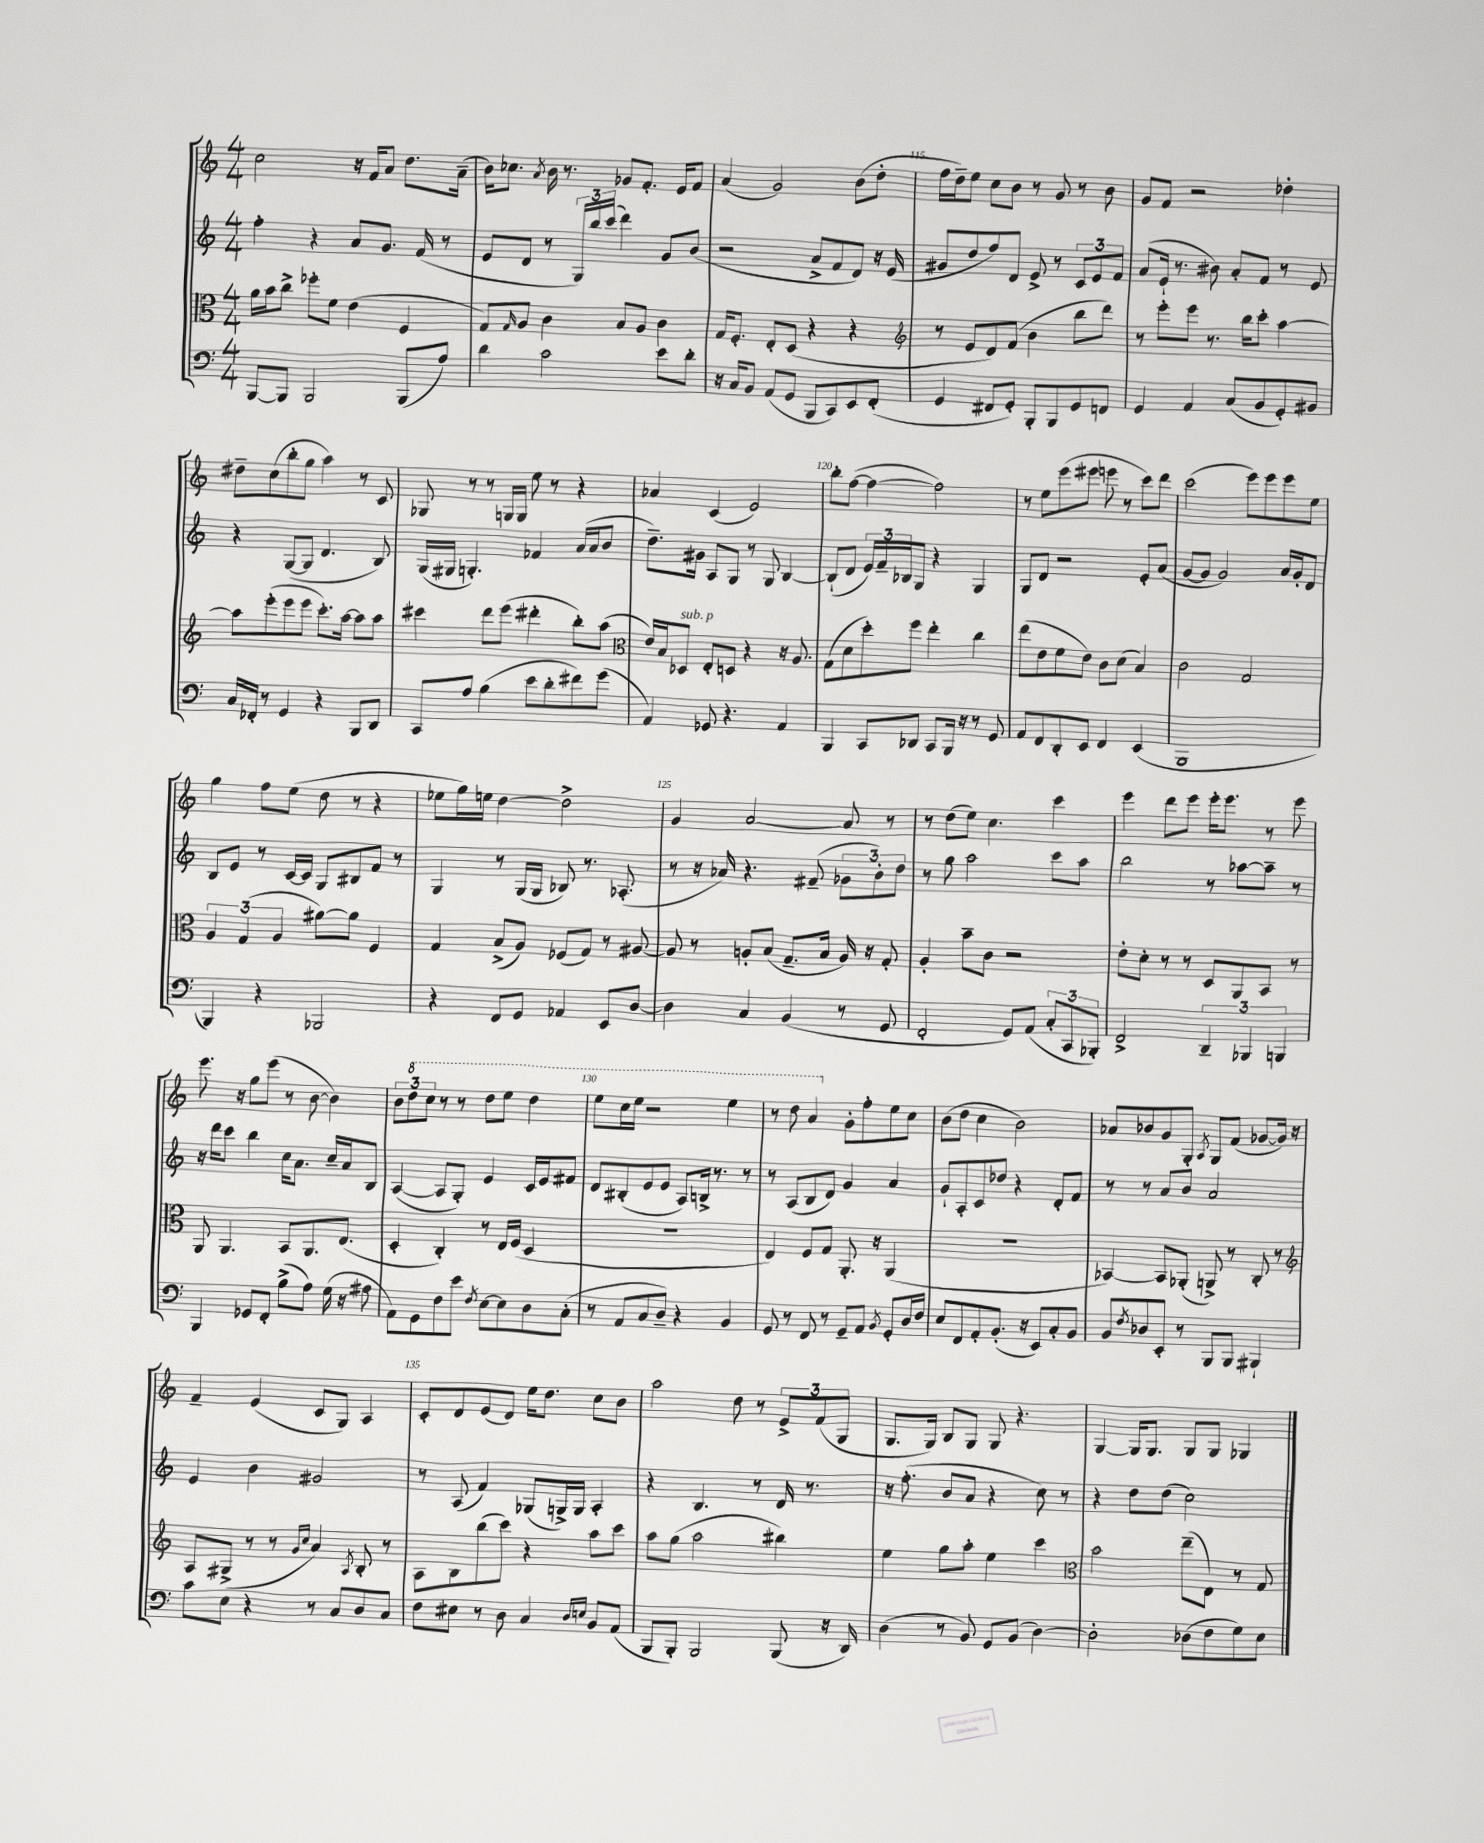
<<
\new StaffGroup <<
\new Staff = "s0" {
    \clef treble \key c \major \numericTimeSignature \time 4/4
    c''2 r16 f'16 a'8 d''8. a'16--( |
    b'16) ces''8. \acciaccatura { a'8 } b'16 r8. ges'8 f'8.-. e'16 f'8 |
    a'4( g'2) b'8( d''8-. |
    f''16 d''16--) e''8 c''8 b'8 r8 g'8 r8 b'8 |
    g'8 f'8 r2 des''4-. |
    dis''8-- c''8( b''8-. g''8 a''4) r8 c'8 |
    ges8 r8 r8 g16 g16 e''8 r8 r4 |
    aes'4 c'4( e'2) |
    b''8-. f''8~( f''4~ f''2) |
    r8 e''8 e'''8( eis'''8 e'''8 r8 c'''8) d'''8 |
    c'''2( e'''8) e'''8 e'''8 e''8 |
    g''4 f''8 e''8( d''8 r8 r4 |
    ees''8 g''16) e''16 d''4~ d''2-> |
    g'4 a'2~ a'8 r8 |
    r8 d''8( e''8) c''4. c'''4 |
    e'''4 d'''8 e'''8 e'''16-. e'''8. r8 e'''8 |
    e'''8. r16 g''8 e'''8( r8 b'8~ b'4) |
    \tuplet 3/2 { b'8 \ottava #1 d'''8 c'''8 } r8 r8 d'''8 e'''8 d'''4 |
    e'''8 c'''16 e'''16 r2 e'''4 |
    r8 d'''8 a''4 \ottava #0 g'8-. f''8-. e''8 c''8 |
    b'8( d''8 c''4 b'2) |
    aes'8 bes'8 g'8 g8-. \acciaccatura { a8 } g8 f'8( ges'8~ ges'16) r16 |
    f'4-- e'4( c'8 g8) a4 |
    c'8-. d'8 e'8( d'8) e''16 d''8. c''8 b'8 |
    a''2 d''8 r8 \tuplet 3/2 { e'8-> f'8( g8 } |
    g8. g16) b8 g8 g8 r4. |
    g4~ g16 g8. g8 g8 ges4 \bar "|." |
}
\new Staff = "s1" {
    \clef treble \key c \major \numericTimeSignature \time 4/4
    f''4-. r4 a'8 g'8. f'16( r8 |
    e'8 d'8 r8 \tuplet 3/2 { g16) b''16 c'''16( } d'''4) g'8 b'8( |
    r2 a'8-> f'8 d'8) r16 e'16( |
    gis'8 d''8 f''8) d'8 e'8-> r8 \tuplet 3/2 { c'8 e'8 f'8 } |
    a'8( e'16-! r8. bis'8) a'8-. f'8 r8 e'8 |
    r4 g8~( g8 d'4. b8) |
    g16( gis16 g4.-.) fes'4 a'16( a'16 b'8 |
    d''8.--) gis'16 a8 g8 r8 g8 b4~ |
    b8-!( d'8 \tuplet 3/2 { e'16) f'16-- bes16 } g8 r4 g4 |
    g8 d'8 r2 e'8-. a'8( |
    g'8~ g'8 g'2) a'16 g'16-. d'8 |
    b8 e'8 r8 c'16~ c'16 g8 bis8 f'8 r8 |
    g4 r8 g16( g16 bes8) r8. aes8.-.( |
    r8 r16 aes'16) r4. fis'8--( \tuplet 3/2 { ges'8 b'8-.) d''8 } |
    r8 g''8 a''2 c'''8 a''8 |
    b''2 r8 aes''8~ aes''8-- r8 |
    r16 d'''16 c'''8 b''4 c''16 a'8. c''16-- a'16 b8 |
    a4~( a8 g8-.) e'4 c'16 e'16 fis'8 |
    d'8 bis8-.( e'8 e'8 a8) b16-> r8. r8 |
    r8 a8( b8 d'8) g'4 a'4 |
    g'8-! a8-. c'8 des''8 r4 d'8-. f'8 |
    r8 r8 a'8 b'8 a'2 |
    e'4 b'4 gis'2 |
    r8 a8( f'4) ges8( g16->) g16 a4-. |
    r4 b4. r8 d'16 r8. |
    r16 f''8.-.( b'8 a'8 r4 c''8) r8 |
    r4 d''8 d''8( c''2) \bar "|." |
}
\new Staff = "s2" {
    \clef alto \key c \major \numericTimeSignature \time 4/4
    a'16 b'16 c''8-> fes''8-. f'8 e'4( f4 |
    g8) \grace { g16 } a8 c'4 b8 a8 c'4 |
    g16 f8.-. e8-. d8( r4 r4 |
    \clef treble r8 e'8 d'8) f'8( b'4 b''8 d'''8) |
    r8 e'''8-. e'''8 r8. b''16 c'''8-. a''4~ |
    a''8 e'''8-.( e'''8 e'''8 c'''8.-.) a''16~ a''8 a''8 |
    cis'''4 d'''8 e'''8( dis'''4-. b''8-.) a''8( |
    \clef alto e'16) b16 des8^\markup { \italic "sub. p" } e8-. d8 r4 r16 a8. |
    g8( d'8 d''8-.) f''8 e''4-. c''4 |
    e''8( e'8 f'8 e'8) c'8 d'8( b4) |
    c'2 g2 |
    \tuplet 3/2 { a4 g4( a4 } ais'8~) ais'8 f4 |
    g4 b8->( a8) fes8( g8) r8 ais8~ |
    ais8 r8 a8-. b8( g8.-- b16 a16) r16 g8-. |
    a4-. b'8-- c'8 r2 |
    e'8-. d'8-. r8 r8 d8 a,8 b,8 r8 |
    a,8 a,4. b,8 a,8. e8.( |
    d4-. c4-.) r8 e16 f16( d4 |
    R1 |
    e4) f8 g8 a,8.-. r16 a,4( |
    r1 |
    bes,4~) bes,8 aes,8-.( a,8->) r8 c8-. r8 |
    \clef treble a8 gis8->( r8 r8 \grace { g'16 c''16 } a'4) \acciaccatura { a8 } b8-. r8 |
    a8 b8 b''8( c'''8) r4 a''8 c'''8 |
    a''8 g''8( a''2 bis''4) |
    e''4 g''8 a''8-. e''4 c'''4 |
    \clef alto b'2 e''8--( e8) r8 g8 \bar "|." |
}
\new Staff = "s3" {
    \clef bass \key c \major \numericTimeSignature \time 4/4
    b,,8~ b,,8 b,,2 b,,8( a8) |
    d'4 c'2 e'8 d'8-. |
    r16 c16 b,8 a,8( g,8 b,,8 c,8) e,8 f,8-.( |
    g,4 fis,8 g,8-.) b,,8-. b,,8 g,8 f,8 |
    g,4 a,4 c8( b,8 g,8-.) bis,8 |
    c16 fes,16-. r8 g,4 r4 b,,8 d,8 |
    c,8 a8 b4( e'8 d'8-. fis'8) g'8( |
    a,4) ges,8 r4. a,4 |
    b,,4 c,8 des,8 c,8 b,,16 r16 r8 g,8 |
    a,8 f,8 d,8-. e,8 f,4 e,4( |
    b,,1 |
    b,,4) r4 bes,,2 |
    r4 f,8 g,8 aes,4 e,8 d8~ |
    d4 c4 b,4( r8 g,8 |
    f,2-. g,8) a,8( \tuplet 3/2 { c8-. c,8 bes,,8-.) } |
    f,2-> \tuplet 3/2 { d,4-- bes,,4 b,,4 } |
    b,,4 ges,8 f,8-. b8->( a8) g16( r16 ais8 |
    a,8) g,8 f8 e'8 \acciaccatura { f8 } e8~ e8 d8 c8-.( |
    r8 a,8 c8 d8--) r4 b,4 |
    g,8 r8 f,8 r8 g,8-- a,8 \acciaccatura { b,8 } g,8-. d16 f16 |
    e8 f,8 a,8-. b,8.-.( r16 e,8) c8-. b,8 |
    b,8 \acciaccatura { f8 } des8 e,8-. r8 b,,8 b,,8 bis,,4-! |
    c'8 e8 r4 r8 c8 d8 c8 |
    f8 eis8 r8 d8 c4 \grace { d16 e16 } b,8 a,8( |
    b,,8 b,,8-.) b,,2 b,,8( r16 d,16) |
    d4( r8 b,8) g,8 b,8( d4~) |
    d2-. des8( f8 g8) e8 \bar "|." |
}
>>
>>
\layout { \context { \Score currentBarNumber = #112 \override BarNumber.break-visibility = ##(#f #t #t) barNumberVisibility = #(every-nth-bar-number-visible 5) } }
